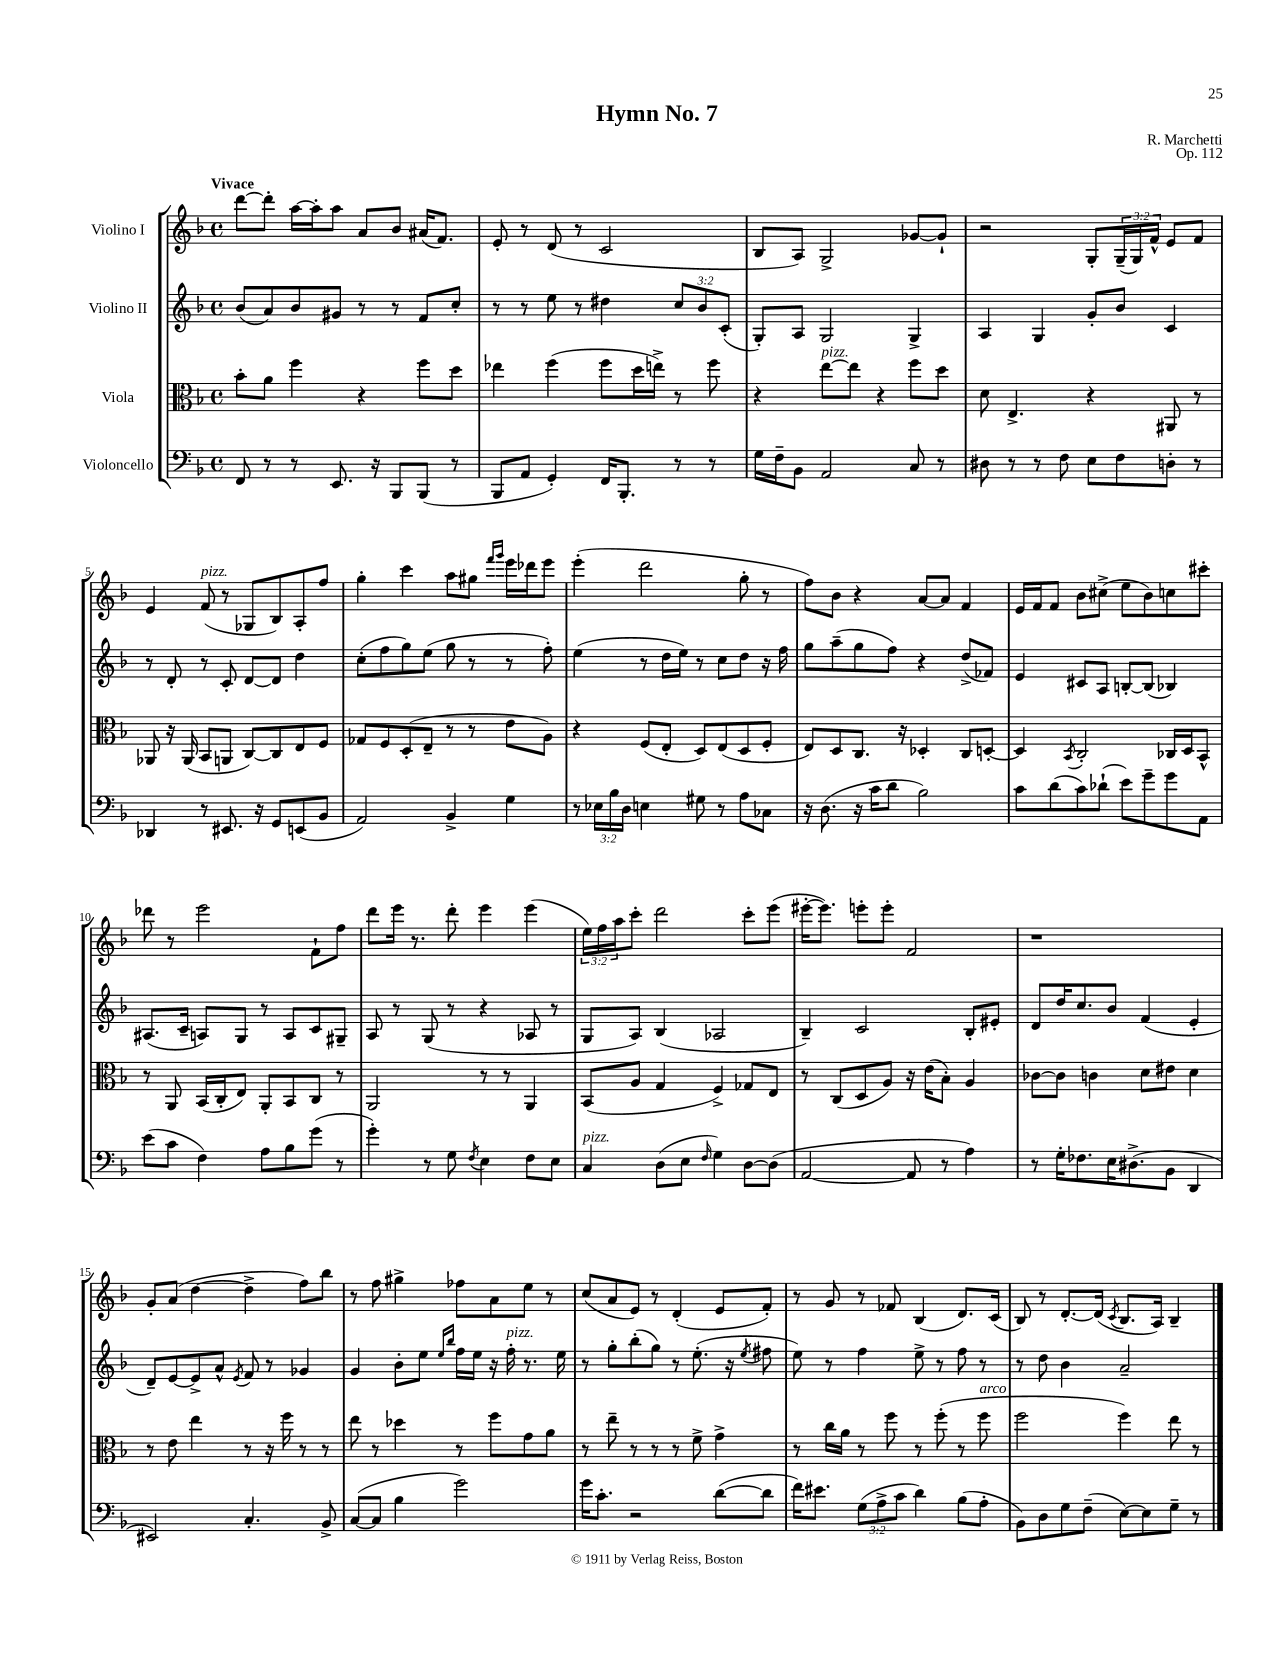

**kern	**kern	**kern	**kern
*part4	*part3	*part2	*part1
*staff4	*staff3	*staff2	*staff1
*I"Violoncello	*I"Viola	*I"Violino II	*I"Violino I
*clefF4	*clefC3	*clefG2	*clefG2
*k[b-]	*k[b-]	*k[b-]	*k[b-]
*M4/4	*M4/4	*M4/4	*M4/4
*met(c)	*met(c)	*met(c)	*met(c)
=1	=1	=1	=1
!	!	!	!LO:TX:a:B:t=Vivace
8FF/	8b-'\L	(8b-/L	[8ddd\L
8r	8a\J	8a/)	8ddd'\J]
8r	4ff\	8b-/	[16aa\LL
.	.	.	16aa'\J]
8.EE/	.	8g#X/J	8aa\J
.	4r	8r	8a/L
16r	.	.	.
8BBB-/L	.	8r	8b-/J
(8BBB-/J	8ff\L	8f/L	(16a#X/KL
.	.	.	8.f/J)
8r	8dd\J	8cc'/J	.
=2	=2	=2	=2
8BBB-/L	4ee-X\	8r	8e'/
8AA/J	.	8r	8r
4GG'/)	(4ff\	8ee\	(8d/
.	.	8r	8r
16FF/KL	8ff\L	4dd#X\	2c/
8.BBB-'/J	.	.	.
.	16dd\L	.	.
.	16een^\JJ)	.	.
8r	8r	12cc/L	.
.	.	12b-/	.
8r	8ff\	.	.
.	.	(12c'/J	.
=3	=3	=3	=3
16G\LL	4r	8G'/L)	8B-/L
16F~\J	.	.	.
8BB-\J	.	8A/J	8A/J)
!	!LO:TX:a:i:t=pizz.	!	!
2AA/	[8ee\L	2G/	2G^/
.	8ee\J]	.	.
.	4r	.	.
8C/	8ff\L	4G^/	[8g-X/L
8r	8dd\J	.	8g-`/J]
=4	=4	=4	=4
8D#X\	8d\	4A/	2r
8r	4.E^/	.	.
8r	.	4G/	.
8F\	.	.	.
8E\L	4r	8g'/L	8G'/L
8F\	.	8b-/J	(24G~/L
.	.	.	24G/)
.	.	.	24f^^/JJ
8Dn'\J	8AA#X/	4c/	8e/L
8r	8r	.	8f/J
!!LO:LB:g=z
=5	=5	=5	=5
4DD-X/	8AA-X/	8r	4e/
.	16r	8d'/	.
.	(16AA-/	.	.
!	!	!	!LO:TX:a:i:t=pizz.
8r	8BB-/L	8r	(8f/
8.EE#X/	8AAn/J	8c'/	8r
.	[8C/L)	[8d/L	8G-X/L
16r	.	.	.
8GG/L	8C/]	8d/J]	8B-/)
(8EEn/	8E/	4dd\	8A'/
8BB-/J	8F/J	.	8ff/J
=6	=6	=6	=6
2AA/)	8G-X/L	(8cc'\L	4gg'\
.	8F/	8ff\	.
.	(8D'/	8gg\)	4ccc\
.	8E~/J	(8ee\J	.
4BB-^/	8r	8gg\	8aa\L
.	8r	8r	8gg#X\J
.	.	.	16qqfff/LL
.	.	.	16qqggg/JJ
4G\	8e\L	8r	16eee\LL
.	.	.	16ddd-X\J
.	8A\J)	8ff'\)	8eee\J
=7	=7	=7	=7
8r	4r	(4ee\	(4eee'\
24E-X\LL	.	.	.
24B-\	.	.	.
24D\JJ	.	.	.
4En\	(8F/L	8r	2ddd\
.	8E'/J	16dd\LL	.
.	.	16ee\JJ)	.
8G#X\	8D/L)	8r	.
8r	(8E/	8cc\L	.
8A\L	8D/	8dd\J	8gg'\
8C-X\J	8F'/J	16r	8r
.	.	16ff\	.
=8	=8	=8	=8
16r	8E/L)	8gg\L	8ff\L)
(8.D\	.	.	.
.	8D/	(8aa~\	8b-\J
16r	8.C/J	8gg\	4r
16c\KL	.	.	.
8d\J	.	8ff\J)	.
.	16r	.	.
2B-\)	4D-X'/	4r	[8a/L
.	.	.	8a/J]
.	8C/L	(8dd^/L	4f/
.	[8Dn'/J	8f-X/J)	.
=9	=9	=9	=9
8c\L	4D/]	4e/	16e/LL
.	.	.	16f/J
(8d\	.	.	8f/J
.	8qBB-/	.	.
8c\)	2C'/	8c#X/L	8b-\L
(8d-X`\J	.	8A/J	(8cc#X^\J
8e\L)	.	[8Bn'/L	8ee\L
8g~\	.	(8B/J]	8b-\)
8g\	16C-X/LL	4B-X/)	8ccn\
.	16D/J	.	.
8AA\J	8BB-^^/J	.	8ccc#X'\J
!!LO:LB:g=z
=10	=10	=10	=10
(8e\L	8r	(8.A#X/L	8ddd-X\
8c\J	8AA/	.	8r
.	.	16c~/Jk	.
4F\)	(16BB-/LL	8An/L)	2eee\
.	16C'/J	.	.
.	8E/J)	8G/J	.
8A\L	8AA'/L	8r	.
8B-\	8BB-/	8A/L	.
(8g\J	8C/J	8c/	8f`\L
8r	8r	8G#X~/J	8ff\J
=11	=11	=11	=11
4g'\)	2AA/	8A/	8ddd\L
.	.	8r	16eee\Jk
.	.	.	8.r
8r	.	(8G/	.
8G\	.	8r	8ddd'\
8qF/	.	.	.
4E\	8r	4r	4eee\
.	8r	.	.
8F\L	4AA/	8A-X/	(4eee\
8E\J	.	8r	.
=12	=12	=12	=12
!LO:TX:a:i:t=pizz.	!	!	!
4C/	(8BB-/L	8G/L	24ee\LL)
.	.	.	24ff\
.	.	.	24aa\J
.	8A/J	8A/J)	8ccc'\J
(8D\L	4G/	(4B-/	2ddd\
8E\J	.	.	.
16qqF/	.	.	.
4G\)	4F^/)	2A-X/	.
[8D\L	8G-X/L	.	8ccc'\L
(8D\J]	8E/J	.	(8eee\J
=13	=13	=13	=13
[2AA/	8r	4B-~/)	[16eee#X'\KL
.	.	.	8.eee#\J])
.	(8C/L	.	.
.	8D/	2c/	8eeen'\L
.	8A/J)	.	8eee'\J
8AA/]	16r	.	2f/
.	(16e\KL	.	.
8r	8B-'\J)	.	.
4A\)	4A/	8B-'/L	.
.	.	8e#X'/J	.
=14	=14	=14	=14
8r	[8c-X\L	8d/L	1r
16G'\KL	8c-\J]	16dd/K	.
8.F-X\	.	8.cc/	.
.	4cn\	.	.
16E\K	.	8b-/J	.
(8.D#X^\	.	.	.
.	8d\L	(4f/	.
8BB-\J	8e#X\J	.	.
4DD/	4d\	4e'/	.
!!LO:LB:g=z
=15	=15	=15	=15
2EE#X/)	8r	8d~/L)	8g'/L
.	8e\	[8e/	(8a/J
.	4ee\	8e^/]	[4dd\
.	.	8a^^/J	.
.	.	8qe/	.
4.C'/	8r	8f/	4dd^\]
.	16r	8r	.
.	16ff\	.	.
.	8r	4g-X/	8ff\L)
8BB-^/	8r	.	8bb-\J
=16	=16	=16	=16
([8C/L	8ee\	4g/	8r
8C/J]	8r	.	8ff\
4B-\	4dd-X\	8b-'\L	4gg#X^\
.	.	8ee\J	.
.	.	16qqee/LL	.
.	.	16qqbb-/JJ	.
2g\)	8r	16ff\LL	8ff-X\L
.	.	16ee\JJ	.
.	8ff\L	16r	8a\
!	!	!LO:TX:a:i:t=pizz.	!
.	.	16ff'\	.
.	8g\	8.r	8ee\J
.	8a\J	.	8r
.	.	16ee\	.
=17	=17	=17	=17
16g\KL	8r	8r	(8cc/L
8.c'\J	.	.	.
.	8ee~\	8gg'\L	8a/
2r	8r	(8bb-'\	8e/J)
.	8r	8gg\J)	8r
.	8r	8r	(4d'/
.	8f^\	(8.ee'\	.
([8d\L	4g^\	.	8e/L
.	.	16r	.
.	.	8qee/	.
8d\J]	.	8ff#X\	8f'/J)
=18	=18	=18	=18
16f\KL)	8r	8ee\)	8r
8.e#X\J	.	.	.
.	16cc\LL	8r	8g/
.	16a\JJ	.	.
(12G\L	8r	4ff\	8r
12A^\	.	.	.
.	8ff\	.	8f-X/
12c\J	.	.	.
4d\)	8r	8ee^\	(4B-/
.	(8ff'\	8r	.
(8B-\L	8r	8ff\	8.d/L)
!	!LO:TX:a:i:t=arco	!	!
8A'\J	8ff\	8r	.
.	.	.	(16c/Jk
=19	=19	=19	=19
8BB-\L)	2ff\	8r	8B-/)
8D\	.	8dd\	8r
8G\	.	4b-\	[8.d'/L
(8F~\J	.	.	.
.	.	.	(16d/Jk]
.	.	.	8qc/
[8E\L)	4ff\)	2a~/	8.B-/L
8E\]	.	.	.
.	.	.	16A/Jk)
8G~\J	8ee\	.	4B-~/
8r	8r	.	.
==	==	==	==
*-	*-	*-	*-
